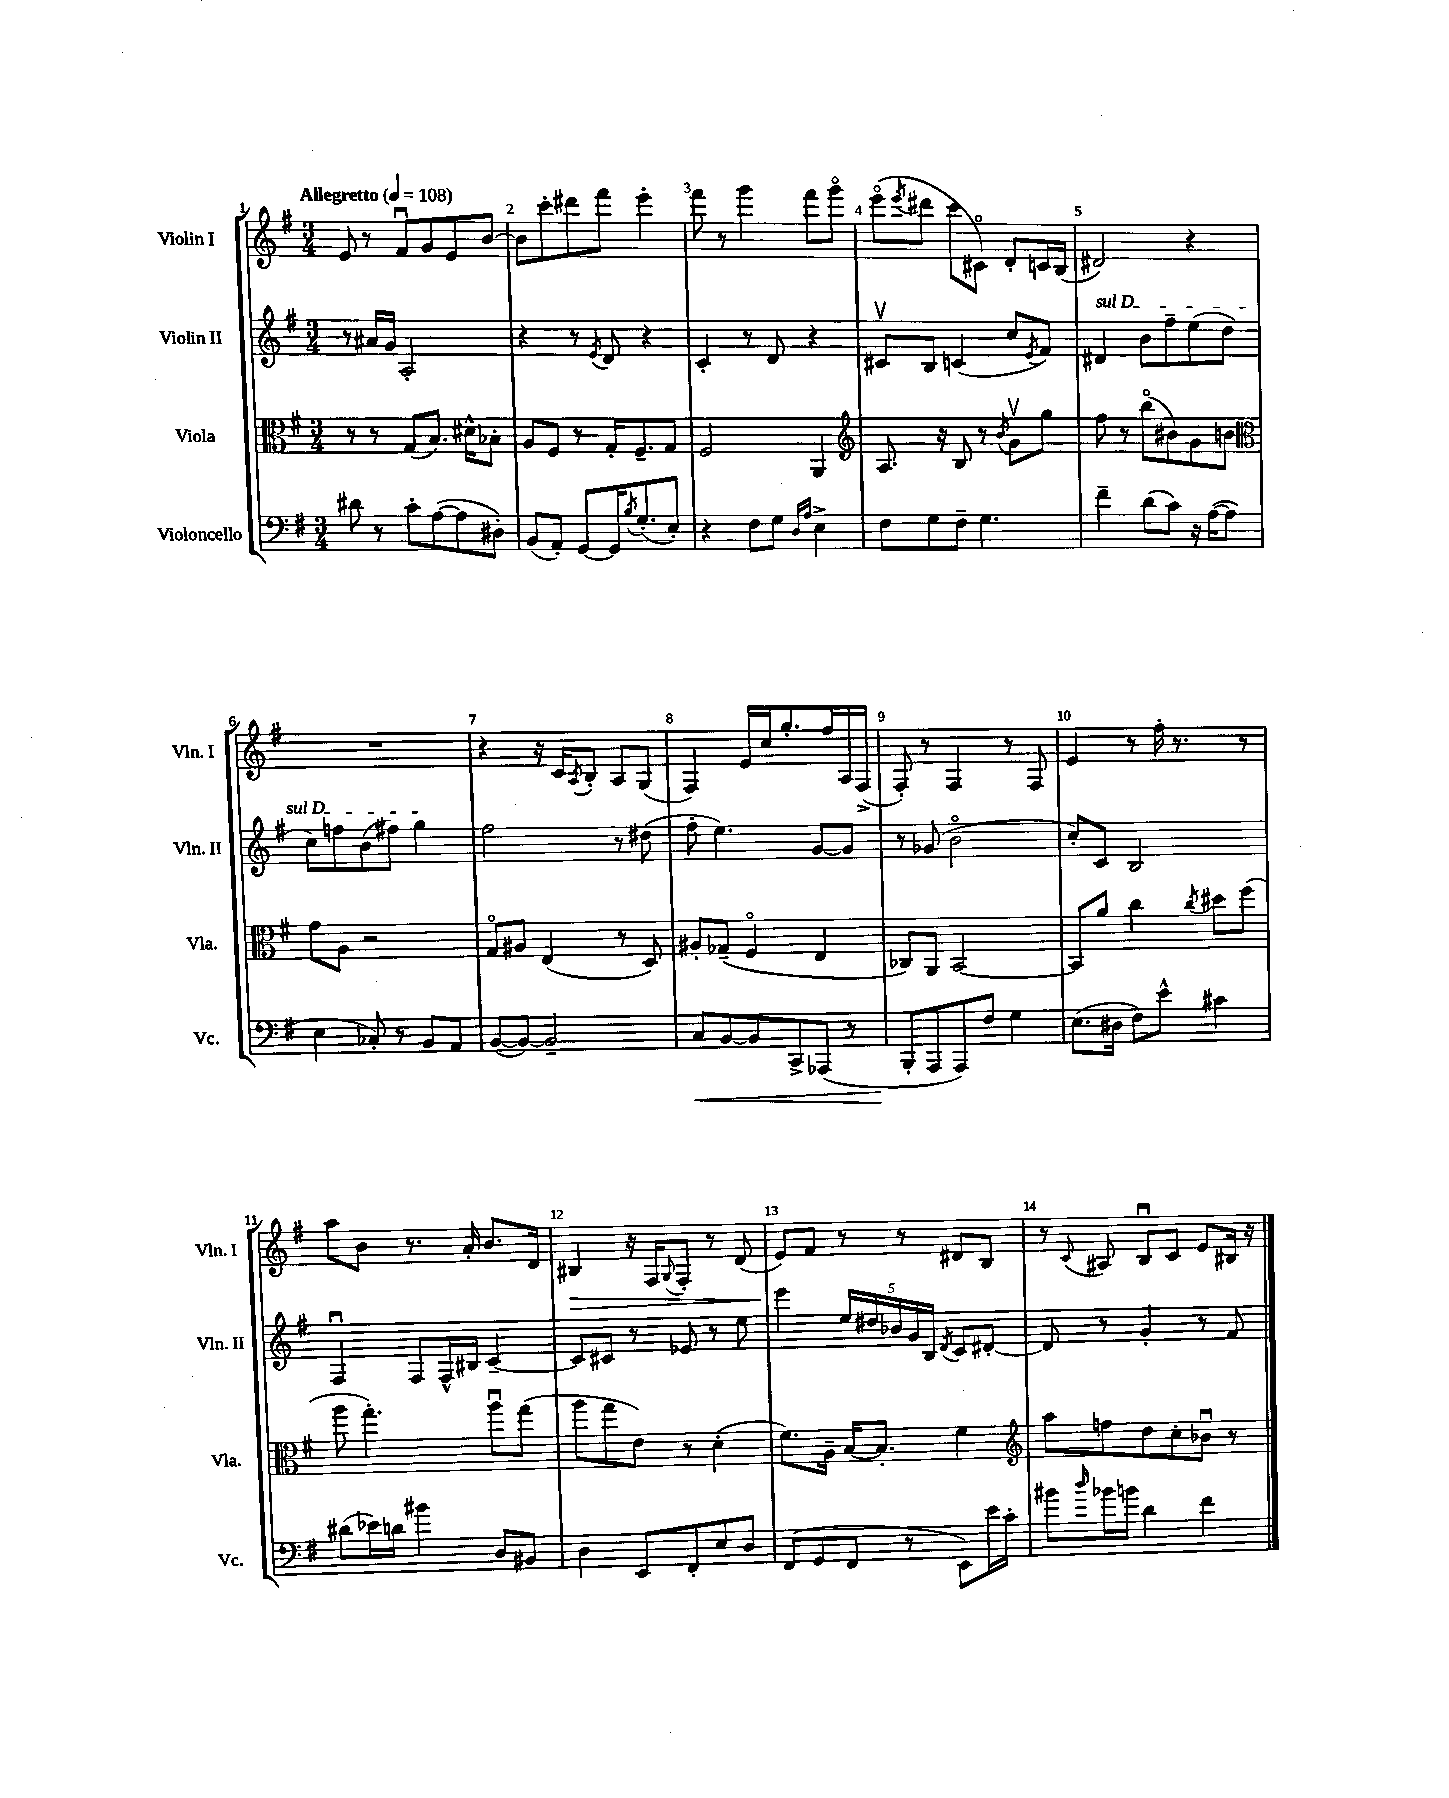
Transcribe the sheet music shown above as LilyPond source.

<<
\new StaffGroup <<
\new Staff = "s0" \with { instrumentName = "Violin I" shortInstrumentName = "Vln. I" } {
    \clef treble \key g \major \numericTimeSignature \time 3/4 \tempo "Allegretto" 4 = 108
    e'8 r8 fis'8\downbow g'8 e'8 b'8~ |
    b'8 c'''8-. dis'''8 fis'''8 e'''4-. |
    fis'''8 r8 g'''4 fis'''8 g'''8\flageolet |
    e'''8\flageolet( \acciaccatura { e'''8 } dis'''8 c'''8 cis'8\flageolet) d'8-. c'16 b16( |
    dis'2) r4 |
    R2. |
    r4 r16 c'16 \acciaccatura { a8 } b8-. a8 g8( |
    fis4) e'16 c''16 g''8.-. fis''16 a16 fis16->( |
    fis8-.) r8 fis4 r8 fis8 |
    e'4 r8 fis''16-. r8. r8 |
    a''8 b'8 r8. a'16-. b'8. d'16 |
    bis4\> r16 fis16 \appoggiatura { g8 } fis8-. r8 d'8( |
    e'8\!) fis'8 r8 r8 dis'8 b8 |
    r8 \appoggiatura { c'8 } ais8 b8\downbow c'8 e'8 bis16 r16 \bar "|." |
}
\new Staff = "s1" \with { instrumentName = "Violin II" shortInstrumentName = "Vln. II" } {
    \clef treble \key g \major \numericTimeSignature \time 3/4
    r8 ais'16 g'16 a2-. |
    r4 r8 \acciaccatura { e'8 } d'8 r4 |
    c'4-. r8 d'8 r4 |
    cis'8\upbow b8 c'4( c''8 \acciaccatura { e'8 } fis'8) |
    \once \override TextSpanner.bound-details.left.text = \markup { \italic "sul D" } dis'4\startTextSpan b'8 fis''8-- e''8( d''8 |
    c''8) f''8 b'8( fis''8) g''4\stopTextSpan |
    fis''2 r8 dis''8( |
    fis''8-. e''4.) g'8~ g'8 |
    r8 ges'8( b'2\flageolet |
    c''8-.) c'8 b2 |
    fis4\downbow fis8 fis16-^ bis16 c'4~-- |
    c'8 cis'8 r8 ees'8 r8 e''8 |
    e'''4 \tuplet 5/4 { e''16 dis''16 bes'16 g'16 b16 } \acciaccatura { d'8 } c'8 dis'8~-. |
    dis'8 r8 g'4-. r8 fis'8 \bar "|." |
}
\new Staff = "s2" \with { instrumentName = "Viola" shortInstrumentName = "Vla." } {
    \clef alto \key g \major \numericTimeSignature \time 3/4
    r8 r8 g8( b8.) dis'16-^ bes8-. |
    a8 fis8 r8 g16-. fis8.-- g8 |
    fis2 a,4 |
    \clef treble a8. r16 b8 r8 \acciaccatura { b'8 } g'8\upbow g''8 |
    fis''8 r8 b''8\flageolet( bis'8) g'8 b'8 |
    \clef alto g'8 a8 r2 |
    g8\flageolet ais8 e4( r8 d8) |
    ais8-. ges8--( fis4\flageolet e4 |
    ces8) a,8 b,2~ |
    b,8 a'8 c''4 \acciaccatura { c''8 } dis''8 fis''8( |
    a''8 g''4.-.) a''8\downbow g''8( |
    a''8 g''8 e'8) r8 d'4-.( |
    fis'8.) a16-- b16~ b8.-. fis'4 |
    \clef treble a''8 f''8 d''8 c''8-. bes'8\downbow r8 \bar "|." |
}
\new Staff = "s3" \with { instrumentName = "Violoncello" shortInstrumentName = "Vc." } {
    \clef bass \key g \major \numericTimeSignature \time 3/4
    dis'8 r8 c'8-. a8~( a8 dis8-.) |
    b,8( a,8-.) g,8~ g,16 \acciaccatura { b8 } g8.-.( e8-.) |
    r4 fis8 g8 \grace { d16 a16 } e4-> |
    fis8 g8 fis8-- g4. |
    fis'4-- d'8( c'8) r16 a16~( a8 |
    e4 ces8-.) r8 b,8 a,8 |
    b,8~( b,8~) b,2-- |
    c8\< b,8~ b,8 c,8-> aes,,8( r8 |
    b,,8-.\! a,,8 a,,8) fis8 g4 |
    e8.( dis16 fis8) e'8-^ cis'4 |
    dis'8( ees'16) d'16 bis'4 d8 bis,8 |
    d4 e,8 fis,8-. e8 d8 |
    fis,8( g,8 fis,8 r8 e,8) e'16 c'16-. |
    bis'8 \grace { d''16 } bes'16 b'16 d'4 fis'4 \bar "|." |
}
>>
>>
\layout { \context { \Score \override BarNumber.break-visibility = ##(#f #t #t) barNumberVisibility = #all-bar-numbers-visible } }
